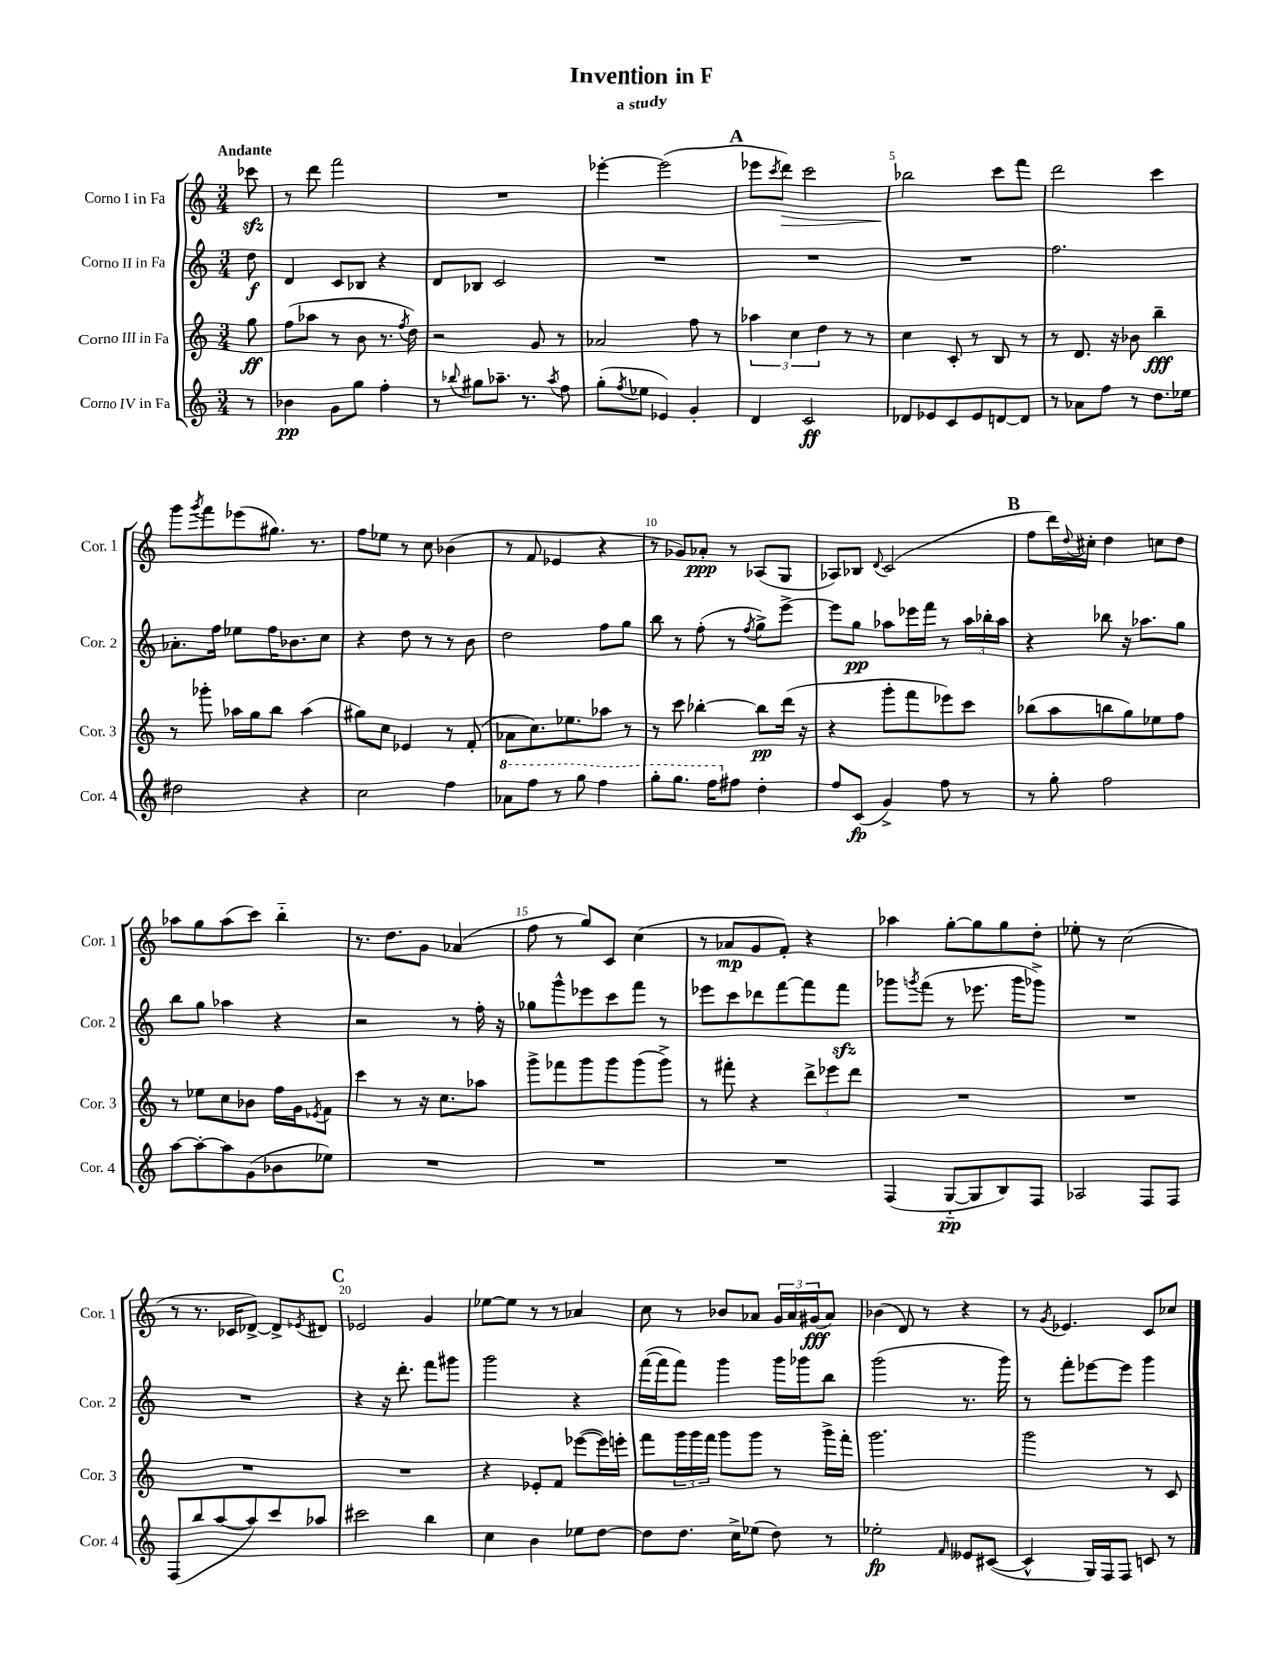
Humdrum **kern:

**kern	**dynam	**kern	**dynam	**kern	**dynam	**kern	**dynam
*part4	*part4	*part3	*part3	*part2	*part2	*part1	*part1
*staff4	*staff4	*staff3	*staff3	*staff2	*staff2	*staff1	*staff1
*I"Corno IV in Fa	*	*I"Corno III in Fa	*	*I"Corno II in Fa	*	*I"Corno I in Fa	*
*I'Cor. 4	*	*I'Cor. 3	*	*I'Cor. 2	*	*I'Cor. 1	*
*clefG2	*	*clefG2	*	*clefG2	*	*clefG2	*
*k[]	*	*k[]	*	*k[]	*	*k[]	*
*M3/4	*	*M3/4	*	*M3/4	*	*M3/4	*
=	=	=	=	=	=	=	=
!	!	!	!	!	!	!LO:TX:a:B:t=Andante	!
8r	.	8gg\	ff	8dd\	f	8ccc-Xzz\	.
=1	=1	=1	=1	=1	=1	=1	=1
4b-X\	pp	(8ff\L	.	4d/	.	8r	.
.	.	8aa-X\J	.	.	.	8ddd\	.
8g\L	.	8r	.	8c/L	.	2fff\	.
8gg\J	.	8b\	.	8B-X/J	.	.	.
4ff'\	.	8.r	.	4r	.	.	.
.	.	8qff/	.	.	.	.	.
.	.	16dd\)	.	.	.	.	.
=2	=2	=2	=2	=2	=2	=2	=2
8r	.	2r	.	8d/L	.	2.r	.
8qqbb-X/	.	.	.	.	.	.	.
8gg#X\L	.	.	.	8B-X/J	.	.	.
8.aa-X~\J	.	.	.	2c/	.	.	.
8.r	.	.	.	.	.	.	.
.	.	8g/	.	.	.	.	.
8qaa-/	.	.	.	.	.	.	.
8ff\	.	8r	.	.	.	.	.
=3	=3	=3	=3	=3	=3	=3	=3
(8gg'\L	.	2a-X/	.	2.r	.	[4eee-X'\	.
8qff/	.	.	.	.	.	.	.
8ee-X\J	.	.	.	.	.	.	.
4e-X/)	.	.	.	.	.	(2eee-\]	.
4g'/	.	8ff\	.	.	.	.	.
.	.	8r	.	.	.	.	.
!!LO:REH:place=s1:t=A
=4	=4	=4	=4	=4	=4	=4	=4
4d/	.	6aa-X\	.	2.r	.	8eee-X\L	.
.	.	.	.	.	.	8qccc/	.
!	!	!	!	!	!	!	!LO:HP:b
.	.	.	.	.	.	8ddd\J)	>
.	.	6cc\	.	.	.	.	.
2c/	ff	.	.	.	.	2ccc\	.
.	.	6dd\	.	.	.	.	.
.	.	8r	.	.	.	.	.
.	.	8r	.	.	.	.	.
=5	=5	=5	=5	=5	=5	=5	=5
8d-X/L	.	4cc\	.	2.r	.	2bb-X\	.
8e-X/	.	.	.	.	.	.	.
8c/	.	8c'/	.	.	.	.	.
8e-/	.	8r	.	.	.	.	.
[8dn/	.	8B/	.	.	.	8ccc\L	]
8d/J]	.	8r	.	.	.	8fff\J	.
=6	=6	=6	=6	=6	=6	=6	=6
8r	.	8r	.	2.ff\	.	2ddd\	.
8a-X\L	.	8.d/	.	.	.	.	.
8ff\J	.	.	.	.	.	.	.
.	.	16r	.	.	.	.	.
8r	.	8b-X\	.	.	.	.	.
8.dd\L	.	4bb~\	fff	.	.	4ccc\	.
16ee-X\Jk	.	.	.	.	.	.	.
!!LO:LB:g=z
=7	=7	=7	=7	=7	=7	=7	=7
2dd#X\	.	8r	.	8.a-X'\L	.	8ggg\L	.
.	.	.	.	.	.	8qggg/	.
.	.	8ggg-X'\	.	.	.	8fff\	.
.	.	.	.	16ff\Jk	.	.	.
.	.	16aa-X\LL	.	8ee-X\L	.	(8eee-X\	.
.	.	16gg\J	.	.	.	.	.
.	.	8bb\J	.	16ff\K	.	8.gg#X\J)	.
.	.	.	.	8.b-X\	.	.	.
4r	.	(4aa-\	.	.	.	.	.
.	.	.	.	.	.	8.r	.
.	.	.	.	8cc\J	.	.	.
=8	=8	=8	=8	=8	=8	=8	=8
2cc\	.	8gg#X\L)	.	4r	.	8ff\L	.
.	.	8cc\J	.	.	.	8ee-X\J	.
.	.	4e-X/	.	8dd\	.	8r	.
.	.	.	.	8r	.	8cc\	.
4ff\	.	8r	.	8r	.	(4b-X\	.
.	.	(8f'/	.	8b\	.	.	.
=9	=9	=9	=9	=9	=9	=9	=9
*8va	*	*	*	*	*	*	*
8aa-X\L	.	8a-X\L	.	2dd\	.	8r	.
8fff\J	.	8.cc\)	.	.	.	8f/	.
8r	.	.	.	.	.	4e-X/	.
.	.	8.ee-X\	.	.	.	.	.
8ggg\	.	.	.	.	.	.	.
4fff\	.	8aa-X\J	.	8ff\L	.	4r	.
.	.	8r	.	8gg\J	.	.	.
=10	=10	=10	=10	=10	=10	=10	=10
8ggg'\L	.	8r	.	8bb\	.	8r	.
8.ggg\J	.	8ccc\	.	8r	.	8g-X/L)	.
.	.	[4bb-X'\	.	(8ff'\	.	8a-X'/J	ppp
16fff\KL	.	.	.	.	.	.	.
*X8va	*	*	*	*	*	*	*
8ff#X\J	.	.	.	8r	.	8r	.
.	.	.	.	8qff/	.	.	.
4dd'\	.	8bb-\L]	pp	8gg^\L)	.	(8A-X/L	.
.	.	(16ddd\Jk	.	[8eee^\J	.	8G/J	.
.	.	16r	.	.	.	.	.
=11	=11	=11	=11	=11	=11	=11	=11
8ff/L	.	4r	.	8eee\L]	.	8A-X/L)	.
(8c/J	fp	.	.	8gg\J	pp	8B-X/J	.
.	.	.	.	.	.	8qqd/	.
4g^/)	.	8ggg'\L	.	8aa-X\L	.	(2c/	.
.	.	8fff\	.	16eee-X\L	.	.	.
.	.	.	.	16fff\JJ	.	.	.
8ff\	.	8eee-X\)	.	8r	.	.	.
8r	.	8ccc\J	.	24aa-\LL	.	.	.
.	.	.	.	24bb-X'\	.	.	.
.	.	.	.	24aa-\JJ	.	.	.
!!LO:REH:place=s1:t=B
=12	=12	=12	=12	=12	=12	=12	=12
8r	.	(8bb-X\L	.	4r	.	8ff\L	.
8gg'\	.	8aa\	.	.	.	16ddd\L)	.
.	.	.	.	.	.	8qqdd/	.
.	.	.	.	.	.	16cc#X'\JJ	.
2ff\	.	8bbn\	.	8bb-X\	.	4dd\	.
.	.	8gg\)	.	16r	.	.	.
.	.	.	.	8.aa-X\L	.	.	.
.	.	8ee-X\	.	.	.	8ccn\L	.
.	.	8ff\J	.	8gg\J	.	8dd\J	.
!!LO:LB:g=z
=13	=13	=13	=13	=13	=13	=13	=13
[8aa\L	.	8r	.	8bb\L	.	8aa-X\L	.
8aa'\_	.	8ee-X\L	.	8gg\J	.	8gg\	.
8aa\]	.	8cc\	.	4aa-X\	.	(8aa-\	.
(8g\	.	8b-X\J	.	.	.	8ccc\J)	.
8b-X\	.	16ff\LL	.	4r	.	4bb\	.
.	.	16g\J	.	.	.	.	.
.	.	8qe-X/	.	.	.	.	.
8ee-X\J)	.	8f\J	.	.	.	.	.
=14	=14	=14	=14	=14	=14	=14	=14
2.r	.	4ccc\	.	2r	.	8.r	.
.	.	.	.	.	.	8.dd\L	.
.	.	8r	.	.	.	.	.
.	.	16r	.	.	.	8g\J	.
.	.	8.cc\L	.	.	.	.	.
.	.	.	.	8r	.	(4a-X/	.
.	.	8aa-X\J	.	16ff'\	.	.	.
.	.	.	.	16r	.	.	.
=15	=15	=15	=15	=15	=15	=15	=15
2.r	.	8ggg^\L	.	8gg-X\L	.	8ff\	.
.	.	8fff-X\	.	8ggg^^\	.	8r	.
.	.	8ggg\	.	8eee-X\	.	8gg/L)	.
.	.	8ggg\	.	8ccc\	.	8c/J	.
.	.	(8ggg\	.	8fff\J	.	(4cc\	.
.	.	8ggg^\J)	.	8r	.	.	.
=16	=16	=16	=16	=16	=16	=16	=16
2.r	.	8r	.	8eee-X\L	.	8r	.
.	.	8fff#X'\	.	8ccc\	.	8a-X/L	mp
.	.	4r	.	8ddd-X\	.	8g/	.
.	.	.	.	[8fff\	.	8f'/J)	.
.	.	12ddd^\L	.	8fff\]	.	4r	.
.	.	12eee-X\	.	.	.	.	.
.	.	.	.	8fffzz\J	.	.	.
.	.	12ddd\J	.	.	.	.	.
=17	=17	=17	=17	=17	=17	=17	=17
(4F/	.	2.r	.	8ggg-X\L	.	4aa-X\	.
.	.	.	.	8qgggn/	.	.	.
.	.	.	.	(8fff\J	.	.	.
[8G/L	pp	.	.	8r	.	[8gg'\L	.
8G/]	.	.	.	8.eee-X\	.	8gg\]	.
8B/)	.	.	.	.	.	8gg\	.
.	.	.	.	16ggg\KL	.	.	.
8F/J	.	.	.	8ggg-X^\J)	.	8dd'\J	.
=18	=18	=18	=18	=18	=18	=18	=18
2A-X/	.	2.r	.	2.r	.	8ee-X'\	.
.	.	.	.	.	.	8r	.
.	.	.	.	.	.	(2cc\	.
8F/L	.	.	.	.	.	.	.
8F/J	.	.	.	.	.	.	.
!!LO:LB:g=z
=19	=19	=19	=19	=19	=19	=19	=19
(8F/L	.	2.r	.	2.r	.	8r	.
8bb/	.	.	.	.	.	8.r	.
[8aa/	.	.	.	.	.	.	.
.	.	.	.	.	.	16c-X/KL	.
8aa/])	.	.	.	.	.	[8d-X^/J)	.
8ccc/	.	.	.	.	.	8d-^/L]	.
.	.	.	.	.	.	8qe-X/	.
8aa-X/J	.	.	.	.	.	8d#X/J	.
!!LO:REH:place=s1:t=C
=20	=20	=20	=20	=20	=20	=20	=20
2ccc#X\	.	2.r	.	4r	.	2e-X/	.
.	.	.	.	16r	.	.	.
.	.	.	.	8.ddd'\	.	.	.
4bb\	.	.	.	8fff\L	.	4g/	.
.	.	.	.	8ggg#X\J	.	.	.
=21	=21	=21	=21	=21	=21	=21	=21
4cc\	.	4r	.	2ggg\	.	[8ee-X\L	.
.	.	.	.	.	.	8ee-\J]	.
4b\	.	8e-X'/L	.	.	.	8r	.
.	.	8f/J	.	.	.	8r	.
8ee-X\L	.	([8eee-X\L	.	4r	.	4a-X/	.
[8dd\J	.	16eee-\L])	.	.	.	.	.
.	.	16eeen'\JJ	.	.	.	.	.
=22	=22	=22	=22	=22	=22	=22	=22
8dd\L]	.	8fff\L	.	([16fff\LL	.	8cc\	.
.	.	.	.	16fff\J]	.	.	.
8.dd\J	.	24ggg\L	.	8fff\J)	.	8r	.
.	.	24ggg\	.	.	.	.	.
.	.	24fff\JJ	.	.	.	.	.
.	.	8ggg\L	.	4ggg\	.	8b-X/L	.
16cc^\KL	.	.	.	.	.	.	.
(8ee-X\J	.	8ggg\J	.	.	.	8a-X/J	.
8dd\)	.	8r	.	16ggg\LL	.	24g/LL	.
.	.	.	.	.	.	24a-/	.
.	.	.	.	16ggg-X\J	.	.	.
.	.	.	.	.	.	(24g#X/J	fff
8r	.	16ggg^\LL	.	8bb\J	.	8a-/J)	.
.	.	16fff'\JJ	.	.	.	.	.
=23	=23	=23	=23	=23	=23	=23	=23
2ee-X'\	fp	2.ggg\	.	(2ggg\	.	(4b-X\	.
.	.	.	.	.	.	8d/)	.
.	.	.	.	.	.	8r	.
16qqf/	.	.	.	.	.	.	.
8e--X/L	.	.	.	8.r	.	4r	.
([8c#X/J	.	.	.	.	.	.	.
.	.	.	.	16ggg\)	.	.	.
=24	=24	=24	=24	=24	=24	=24	=24
4c#^^/]	.	2ggg\	.	8r	.	8r	.
.	.	.	.	.	.	8qg/	.
.	.	.	.	8fff'\L	.	4.e-X/	.
16G/LL)	.	.	.	[8eee-X\	.	.	.
16F/J	.	.	.	.	.	.	.
8F/J	.	.	.	8eee-\J]	.	.	.
8cn/	.	8r	.	4ggg\	.	8c/L	.
8r	.	8c/	.	.	.	8cc-X/J	.
==	==	==	==	==	==	==	==
*-	*-	*-	*-	*-	*-	*-	*-
